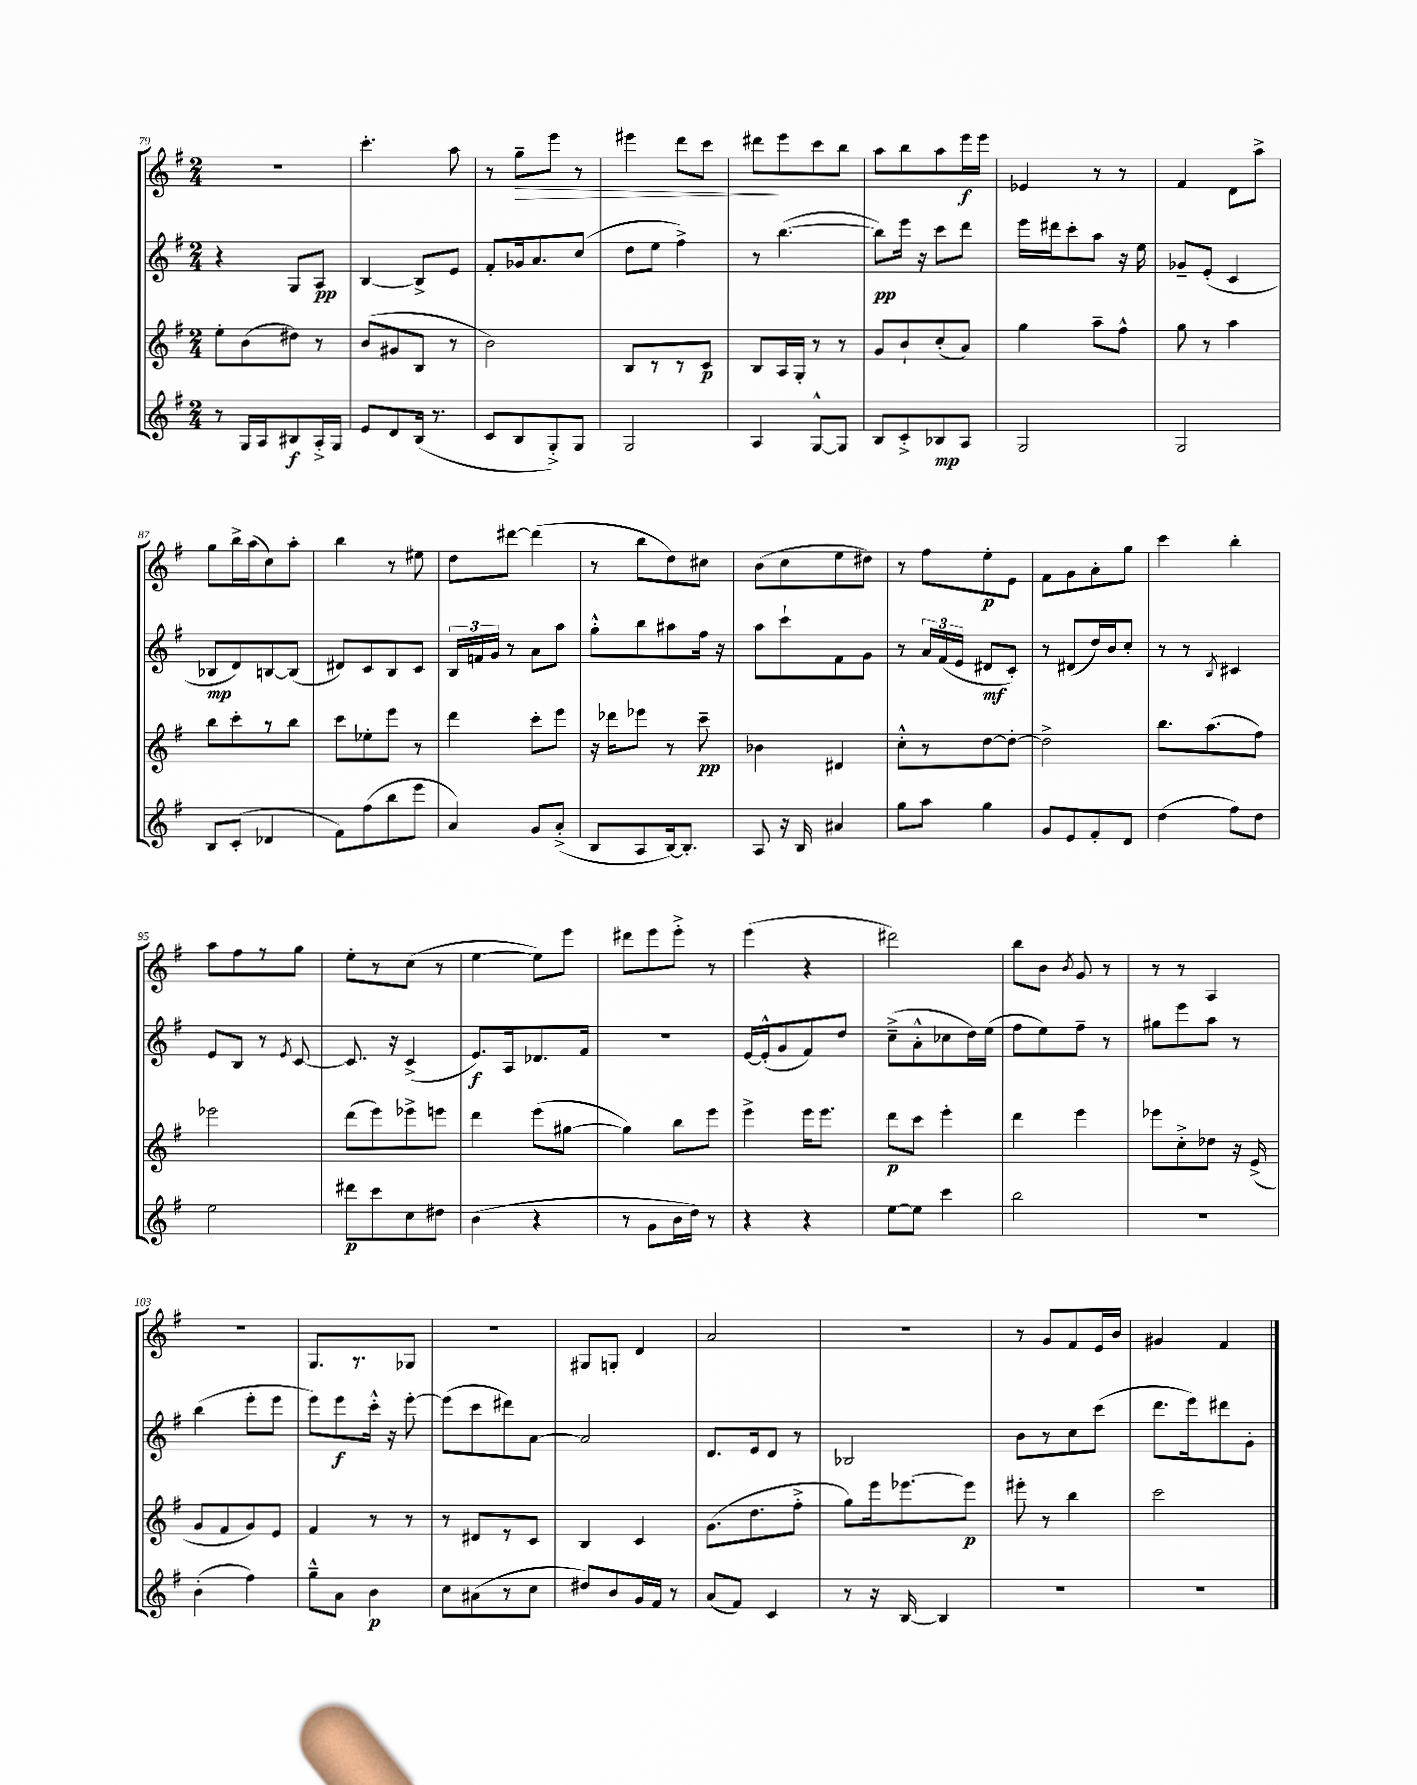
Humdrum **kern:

**kern	**dynam	**kern	**dynam	**kern	**dynam	**kern	**dynam
*part4	*part4	*part3	*part3	*part2	*part2	*part1	*part1
*staff4	*staff4	*staff3	*staff3	*staff2	*staff2	*staff1	*staff1
*clefG2	*	*clefG2	*	*clefG2	*	*clefG2	*
*k[f#]	*	*k[f#]	*	*k[f#]	*	*k[f#]	*
*M2/4	*	*M2/4	*	*M2/4	*	*M2/4	*
=79	=79	=79	=79	=79	=79	=79	=79
8r	.	8ee'\L	.	4r	.	2r	.
16G/LL	.	(8b\	.	.	.	.	.
16A/J	.	.	.	.	.	.	.
8B#X/	f	8dd#X\J)	.	8G/L	.	.	.
16A'^/L	.	8r	.	8A/J	pp	.	.
16G/JJ	.	.	.	.	.	.	.
=80	=80	=80	=80	=80	=80	=80	=80
8e/L	.	(8b/L	.	[4B/	.	4.ccc'\	.
8d/	.	8g#X/	.	.	.	.	.
(16B/Jk	.	8B/J	.	8B^/L]	.	.	.
8.r	.	.	.	.	.	.	.
.	.	8r	.	8e/J	.	8aa\	.
=81	=81	=81	=81	=81	=81	=81	=81
8c/L	.	2b\)	.	8f#'/L	.	8r	.
!	!	!	!	!	!	!	!LO:HP:b
8B/	.	.	.	16g-X/k	.	8gg~\L	>
.	.	.	.	8.a/	.	.	.
8G'^/)	.	.	.	.	.	8eee\J	.
8G/J	.	.	.	(8cc/J	.	8r	.
=82	=82	=82	=82	=82	=82	=82	=82
2G/	.	8B/L	.	8dd\L	.	4eee#X\	.
.	.	8r	.	8ee\J	.	.	.
.	.	8r	.	4ff#^\)	.	8ddd\L	.
.	.	8c/J	p	.	.	8ccc\J	.
=83	=83	=83	=83	=83	=83	=83	=83
4A/	.	8B/L	.	8r	.	8ddd#X\L	.
.	.	16A/L	.	([4.bb\	.	8eee\	]
.	.	16G'/JJ	.	.	.	.	.
[8G^^/L	.	8r	.	.	.	8ccc\	.
8G/J]	.	8r	.	.	.	8bb\J	.
=84	=84	=84	=84	=84	=84	=84	=84
8B/L	.	8g/L	.	8bb\L])	pp	8aa\L	.
8c'^/	.	8b`/	.	16eee\Jk	.	8bb\	.
.	.	.	.	16r	.	.	.
8B-X/	mp	(8cc'/	.	8ccc\L	.	8aa\	.
8A/J	.	8a/J)	.	8ddd\J	.	16eee\L	f
.	.	.	.	.	.	16eee\JJ	.
=85	=85	=85	=85	=85	=85	=85	=85
2G/	.	4gg\	.	16eee\LL	.	4e-X/	.
.	.	.	.	16ddd#X\J	.	.	.
.	.	.	.	8ccc'\	.	.	.
.	.	8aa~\L	.	8aa\J	.	8r	.
.	.	8ff#^^\J	.	16r	.	8r	.
.	.	.	.	16ee\	.	.	.
=86	=86	=86	=86	=86	=86	=86	=86
2G/	.	8gg\	.	8g-X~/L	.	4f#/	.
.	.	8r	.	(8e'/J	.	.	.
.	.	4aa\	.	4c/	.	8d\L	.
.	.	.	.	.	.	8aa^\J	.
!!LO:LB:g=z
=87	=87	=87	=87	=87	=87	=87	=87
8B/L	.	8bb\L	.	8B-X/L	mp	8gg\L	.
(8c'/J	.	8ccc'\	.	8d/)	.	16bb^\L	.
.	.	.	.	.	.	(16aa\J	.
4d-X/	.	8r	.	[8Bn/	.	8cc\)	.
.	.	8bb\J	.	(8B/J]	.	8aa'\J	.
=88	=88	=88	=88	=88	=88	=88	=88
8f#\L)	.	8ccc\L	.	8d#X/L)	.	4bb\	.
(8ff#\	.	8ee-X'\	.	8c/	.	.	.
8bb\	.	8eee\J	.	8B/	.	8r	.
8eee\J	.	8r	.	8c/J	.	8ee#X\	.
=89	=89	=89	=89	=89	=89	=89	=89
4a/)	.	4ddd\	.	24B/LL	.	8dd\L	.
.	.	.	.	24fn/	.	.	.
.	.	.	.	24g/JJ	.	.	.
.	.	.	.	8r	.	[8ddd#X\J	.
8g/L	.	8ccc'\L	.	8a\L	.	(4ddd#\]	.
(8a'^/J	.	8eee\J	.	8aa\J	.	.	.
=90	=90	=90	=90	=90	=90	=90	=90
8B/L	.	16r	.	8gg'^^\L	.	8r	.
.	.	16ddd-X\KL	.	.	.	.	.
8A/	.	8eee-X\J	.	8bb\	.	8bb\L	.
[16B/k)	.	8r	.	8aa#X\	.	8dd\)	.
8.B'/J]	.	.	.	.	.	.	.
.	.	8ccc~\	pp	16ff#\Jk	.	8cc#X\J	.
.	.	.	.	16r	.	.	.
=91	=91	=91	=91	=91	=91	=91	=91
8A/	.	4b-X\	.	8aa\L	.	(8b\L	.
16r	.	.	.	8ccc`\	.	8cc\	.
16B/	.	.	.	.	.	.	.
4a#X/	.	4d#X/	.	8f#\	.	8ee\	.
.	.	.	.	8g\J	.	8dd#X\J)	.
=92	=92	=92	=92	=92	=92	=92	=92
8gg\L	.	8cc'^^\L	.	8r	.	8r	.
8aa\J	.	8r	.	24a/LL	.	8ff#\L	.
.	.	.	.	(24f#/	.	.	.
.	.	.	.	24e/JJ	.	.	.
4gg\	.	[8dd\	.	8d#X/L	mf	8ee'\	p
.	.	8dd'\J_	.	8c'/J)	.	8e\J	.
=93	=93	=93	=93	=93	=93	=93	=93
8g/L	.	2dd^\]	.	8r	.	8f#\L	.
8e/	.	.	.	(8d#X/L	.	8g\	.
8f#'/	.	.	.	16dd/L)	.	8a'\	.
.	.	.	.	16b/J	.	.	.
8d/J	.	.	.	8cc'/J	.	8gg\J	.
=94	=94	=94	=94	=94	=94	=94	=94
(4dd\	.	8.bb\L	.	8r	.	4ccc\	.
.	.	.	.	8r	.	.	.
.	.	(8.aa\	.	.	.	.	.
.	.	.	.	8qB/	.	.	.
8ff#\L)	.	.	.	4c#X/	.	4bb'\	.
8dd\J	.	8ff#\J)	.	.	.	.	.
!!LO:LB:g=z
=95	=95	=95	=95	=95	=95	=95	=95
2ee\	.	2eee-X\	.	8e/L	.	8aa\L	.
.	.	.	.	8B/J	.	8ff#\	.
.	.	.	.	8r	.	8r	.
.	.	.	.	8qe/	.	.	.
.	.	.	.	[8c/	.	8gg\J	.
=96	=96	=96	=96	=96	=96	=96	=96
8ddd#X\L	p	(8ddd\L	.	8.c/]	.	8ee'\L	.
8ccc\	.	8eee\)	.	.	.	8r	.
.	.	.	.	16r	.	.	.
8cc\	.	8eee-X^\	.	(4c^/	.	(8cc\J	.
8dd#X\J	.	8eeen\J	.	.	.	8r	.
=97	=97	=97	=97	=97	=97	=97	=97
(4b\	.	4ddd\	.	8.e/L)	f	[4ee\	.
.	.	.	.	16A/k	.	.	.
4r	.	(8eee\L	.	8.d-X/	.	8ee\L])	.
.	.	[8gg#X\J	.	.	.	8eee\J	.
.	.	.	.	16f#/Jk	.	.	.
=98	=98	=98	=98	=98	=98	=98	=98
8r	.	4gg#\])	.	2r	.	8ddd#X\L	.
8g\L	.	.	.	.	.	8eee\	.
16b\L	.	8bb\L	.	.	.	8eee'^\J	.
16dd\JJ)	.	.	.	.	.	.	.
8r	.	8eee\J	.	.	.	8r	.
=99	=99	=99	=99	=99	=99	=99	=99
4r	.	4eee^\	.	[16e/LL	.	(4eee\	.
.	.	.	.	(16e'^^/J]	.	.	.
.	.	.	.	8g/	.	.	.
4r	.	16eee\KL	.	8f#/)	.	4r	.
.	.	8.eee\J	.	.	.	.	.
.	.	.	.	8dd/J	.	.	.
=100	=100	=100	=100	=100	=100	=100	=100
[8ee\L	.	8ddd\L	p	(8cc~^\L	.	2ddd#X\)	.
8ee\J]	.	8ccc\J	.	8a'^^\	.	.	.
4ccc\	.	4eee'\	.	8cc-X\	.	.	.
.	.	.	.	16dd\L)	.	.	.
.	.	.	.	(16ee\JJ	.	.	.
=101	=101	=101	=101	=101	=101	=101	=101
2bb\	.	4ddd\	.	8ff#\L	.	8bb\L	.
.	.	.	.	8ee\)	.	8b\J	.
.	.	.	.	.	.	8qb/	.
.	.	4eee\	.	8ff#~\J	.	8g/	.
.	.	.	.	8r	.	8r	.
=102	=102	=102	=102	=102	=102	=102	=102
2r	.	8eee-X\L	.	8gg#X\L	.	8r	.
.	.	8cc'^\	.	8eee\	.	8r	.
.	.	8dd-X\J	.	8aa\J	.	4A/	.
.	.	16r	.	8r	.	.	.
.	.	(16e^/	.	.	.	.	.
!!LO:LB:g=z
=103	=103	=103	=103	=103	=103	=103	=103
(4b'\	.	8g/L	.	(4bb\	.	2r	.
.	.	8f#/	.	.	.	.	.
4ff#\)	.	8g/)	.	8eee'\L	.	.	.
.	.	8e/J	.	8eee\J	.	.	.
=104	=104	=104	=104	=104	=104	=104	=104
8gg~^^\L	.	4f#/	.	8eee\L)	.	8.G/L	.
8a\J	.	.	.	8eee\	f	.	.
.	.	.	.	.	.	8.r	.
4b\	p	8r	.	16ccc'^^\Jk	.	.	.
.	.	.	.	16r	.	.	.
.	.	8r	.	[8eee'\	.	8G-X/J	.
=105	=105	=105	=105	=105	=105	=105	=105
8cc\L	.	8r	.	(8eee\L]	.	2r	.
(8a#X\	.	8d#X/L	.	8ccc\	.	.	.
8r	.	8r	.	8ddd#X\)	.	.	.
8cc\J	.	8c/J	.	[8a\J	.	.	.
=106	=106	=106	=106	=106	=106	=106	=106
8dd#X/L)	.	4B/	.	2a/]	.	8G#X/L	.
8b/	.	.	.	.	.	8Gn'/J	.
16g/L	.	4c/	.	.	.	4d/	.
16f#/JJ	.	.	.	.	.	.	.
8r	.	.	.	.	.	.	.
=107	=107	=107	=107	=107	=107	=107	=107
(8a/L	.	(8.g\L	.	8.d/L	.	2a/	.
8f#/J)	.	.	.	.	.	.	.
.	.	8.dd\	.	16e/k	.	.	.
4c/	.	.	.	8d/J	.	.	.
.	.	8ff#'^\J	.	8r	.	.	.
=108	=108	=108	=108	=108	=108	=108	=108
8r	.	8gg\L)	.	2B-X/	.	2r	.
16r	.	16eee\k	.	.	.	.	.
[16B/	.	[8.eee-X\	.	.	.	.	.
4B/]	.	.	.	.	.	.	.
.	.	8eee-\J]	p	.	.	.	.
=109	=109	=109	=109	=109	=109	=109	=109
2r	.	8eee#X'\	.	8b\L	.	8r	.
.	.	8r	.	8r	.	8g/L	.
.	.	4bb\	.	8cc\	.	8f#/	.
.	.	.	.	(8ccc\J	.	16e/L	.
.	.	.	.	.	.	16b/JJ	.
=110	=110	=110	=110	=110	=110	=110	=110
2r	.	2ccc\	.	8.ddd\L	.	4g#X/	.
.	.	.	.	16eee\k)	.	.	.
.	.	.	.	8ddd#X\	.	4f#/	.
.	.	.	.	8g'\J	.	.	.
==	==	==	==	==	==	==	==
*-	*-	*-	*-	*-	*-	*-	*-
